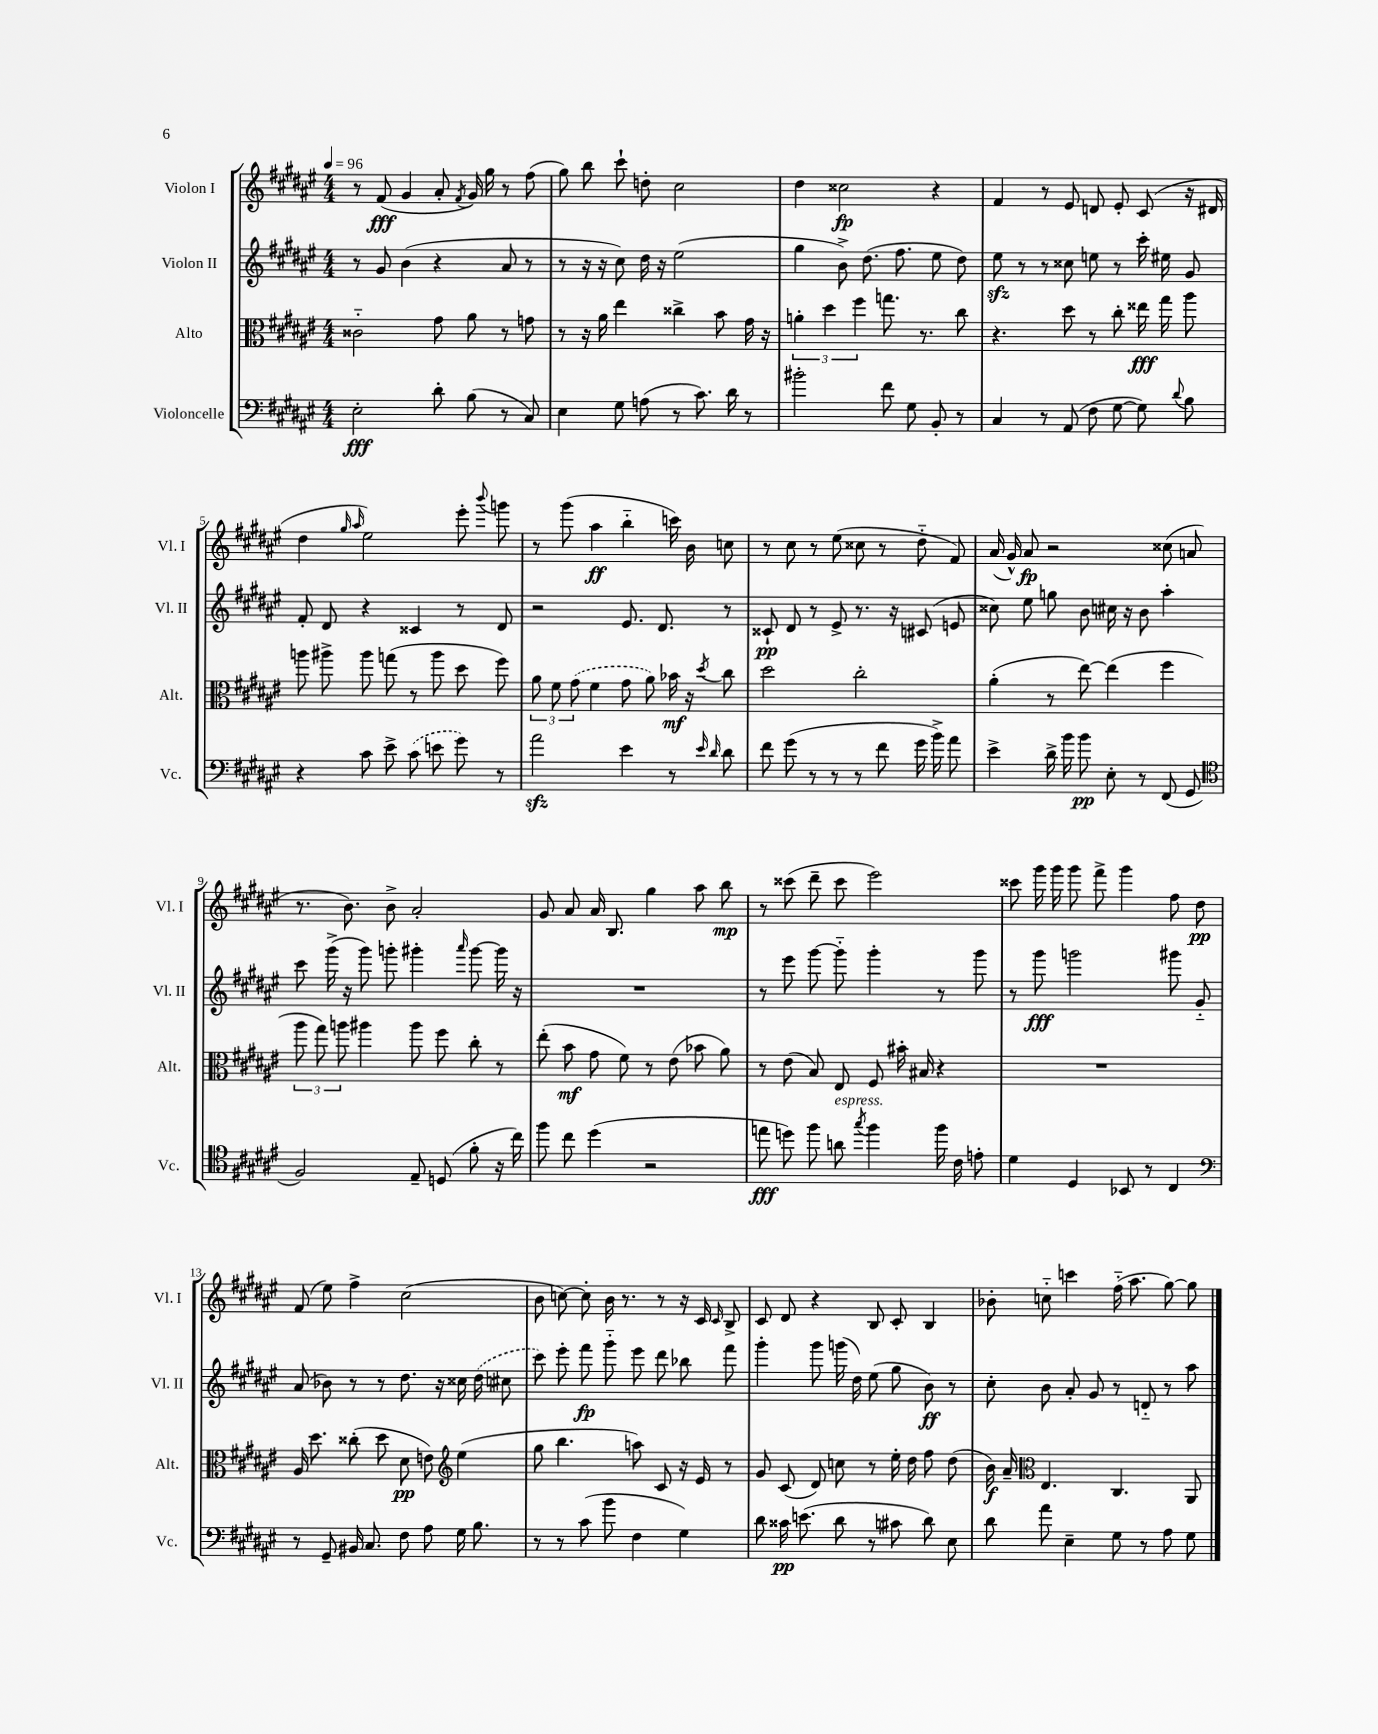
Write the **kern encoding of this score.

**kern	**kern	**kern	**kern
*staff4	*staff3	*staff2	*staff1
*clefF4	*clefC3	*clefG2	*clefG2
*k[f#c#g#d#a#e#]	*k[f#c#g#d#a#e#]	*k[f#c#g#d#a#e#]	*k[f#c#g#d#a#e#]
*M4/4	*M4/4	*M4/4	*M4/4
*MM96	*MM96	*MM96	*MM96
2E#'	2c##'~	8r	8r
.	.	8g#	(8f#
.	.	(4b	4g#
8d#'	8g#	4r	8a#'
.	.	.	8qf#
(8B	8a#	.	16g#)
.	.	.	16gg#
8r	8r	8a#	8r
8C#)	8g	8r	(8ff#
=	=	=	=
4E#	8r	8r	8gg#)
.	16r	16r	8bb
.	16a#	16r	.
8G#	4ee#	8cc#)	8ccc#`
(8A	.	16dd#	8dd'
.	.	16r	.
8r	4cc##^	(2ee#	2cc#
8.c#)	.	.	.
.	8b	.	.
16d#	.	.	.
8r	16g#	.	.
.	16r	.	.
=	=	=	=
2b#'	6a'	4gg#	4dd#
.	6dd#	.	.
.	.	8b^)	2cc##
.	6ff#	.	.
.	.	(8.dd#	.
8f#	8.gg	.	.
.	.	8.ff#	.
8G#	.	.	.
.	8.r	.	.
8BB'	.	8ee#	4r
8r	8cc#	8dd#)	.
=	=	=	=
4C#	4.r	8ee#	4f#
.	.	8r	.
8r	.	8r	8r
(8AA#	8dd#	8cc##	8e#
8F#	8r	8ee	8d
[8G#	8cc#'	8r	8e#'
8G#])	16ee##	16ccc#'	(8c#
.	16gg#	16ee#	.
8qqd#	.	.	.
8B	8aa#	8g#	16r
.	.	.	16d#
=	=	=	=
4r	8aa	8f#'	4dd#
.	8aa#^	8d#	.
.	.	.	16qqgg#
.	.	.	16qqaa#
8c#	8aa#	4r	2ee#)
8e#^	(8gg	.	.
(8c#	8r	4c##	.
8e	8aa#	.	.
8g#)	8dd#	8r	8eee#'
.	.	.	8qqbbb
8r	8ff#)	8d#	8ggg
=	=	=	=
2a#	12a#	2r	8r
.	12f#	.	.
.	.	.	(8ggg#
.	(12g#	.	.
.	4f#	.	4aa#
4e#	8g#	8.e#	4bb'~
.	8a#)	.	.
.	.	8.d#	.
8r	16b-	.	16ccc)
.	16r	.	16b
16qqe#	.	.	.
16qqd#	8qdd#	.	.
8d#	8cc#	8r	8cc
=	=	=	=
8f#	2dd#	8c##`	8r
(8g#	.	8d#	8cc#
8r	.	8r	8r
8r	.	8e#^	(8ee#
8r	2cc#'	8.r	8cc##
8f#	.	.	8r
.	.	16r	.
16g#	.	(8c#	8dd#'~
16b^)	.	.	.
8a#	.	8e	8f#)
=	=	=	=
4e#^	(4a#'	8cc##)	(16a#
.	.	.	16g#^^)
.	.	8ee#	8a#
16d#^	8r	8gg	2r
16b	.	.	.
8b	[8ee#)	8b	.
8E#'	(4ee#]	16cc#	.
.	.	16r	.
8r	.	8b	.
(8FF#	4ff#	4aa#'	(8cc##
8GG#	.	.	8a
=	=	=	=
*clefC4	*	*	*
2F#)	12aa#	8ccc#	8.r
.	12gg#)	.	.
.	.	(16ggg#^	.
.	12aa	.	.
.	.	16r	8.b)
.	4aa#	8ggg#)	.
.	.	8ggg'	8b^
8E#~	8aa#	4ggg#'	2a#'
(8D	8ff#	.	.
.	.	16qqaaa#	.
8f#'	8cc#'	[8ggg#	.
16r	8r	16ggg#]	.
16cc#)	.	16r	.
=	=	=	=
8ff#	(8ee#'	1r	8g#
8cc#	8b	.	8a#
(4dd#	8g#	.	16a#
.	.	.	8.B
.	8f#)	.	.
2r	8r	.	4gg#
.	(8e#	.	.
.	8b-	.	8aa#
.	8a#)	.	8bb
=	=	=	=
8ee	8r	8r	8r
8dd)	(8e#	8eee#	(8ccc##
8ff#	8B)	[8ggg#	8ddd#~
8a	8E#	8ggg#'~]	8ccc##
8qgg#	.	.	.
4ff#	8F#	4ggg#'	2eee#)
.	16b#'	.	.
.	16B#	.	.
16ff#	4r	8r	.
16c#	.	.	.
8e'	.	8ggg#	.
=	=	=	=
4d#	1r	8r	8ccc##
.	.	8ggg#	16ggg#
.	.	.	16ggg#
4D#	.	2ggg	8ggg#
.	.	.	8fff#^
8BB-	.	.	4ggg#
8r	.	.	.
4C#	.	8ggg#	8ff#
.	.	8g#'~	8dd#
=	=	=	=
*clefF4	*	*	*
8r	16A#	(8a#	(8f#
.	8.dd#	.	.
8GG#~	.	8b-)	8ee#)
16BB#	(8cc##'	8r	4ff#^
8.C#	.	.	.
.	8dd#	8r	.
8F#	8d#	8.dd#	(2cc#
8A#	8e)	.	.
.	.	16r	.
*	*clefG2	*	*
16G#	(4ee#	16cc##	.
8.B	.	(16dd#	.
.	.	8cc#	.
=	=	=	=
8r	8gg#	8ccc#)	8b
8r	4.bb	8eee#'	[8cc)
(8c#	.	8fff#	8cc']
8b	.	8ggg#'~	16b
.	.	.	8.r
4F#	8aa)	8eee#	.
.	8c#	8ddd#	8r
4G#)	16r	8bb-	16r
.	16e#	.	16c#
.	.	.	16qqc#
.	8r	8fff#	8B^
=	=	=	=
8d#	8g#	4ggg#'	8c#
16c##	(8c#	.	8d#
(8.e	.	.	.
.	8d#)	8ggg#	4r
8d#	8cc	(16ggg	.
.	.	16dd#)	.
8r	8r	(8ee#	8B
8c#	16ee#'	8gg#	8c#'
.	16dd#	.	.
8d#)	8ff#	8b)	4B
8E#	(8dd#	8r	.
=	=	=	=
8d#	16b)	8cc#'	8b-'
.	16a#~	.	.
*	*clefC3	*	*
8a#	4.E#	8b	8cc'~
4E#~	.	8a#'	4ccc
.	.	8g#	.
8G#	4.C#	8r	(16ff#'~
.	.	.	8.aa#
8r	.	8d'~	.
8A#	.	8r	[8gg#)
8G#	8AA#	8aa#	8gg#]
==	==	==	==
*-	*-	*-	*-
